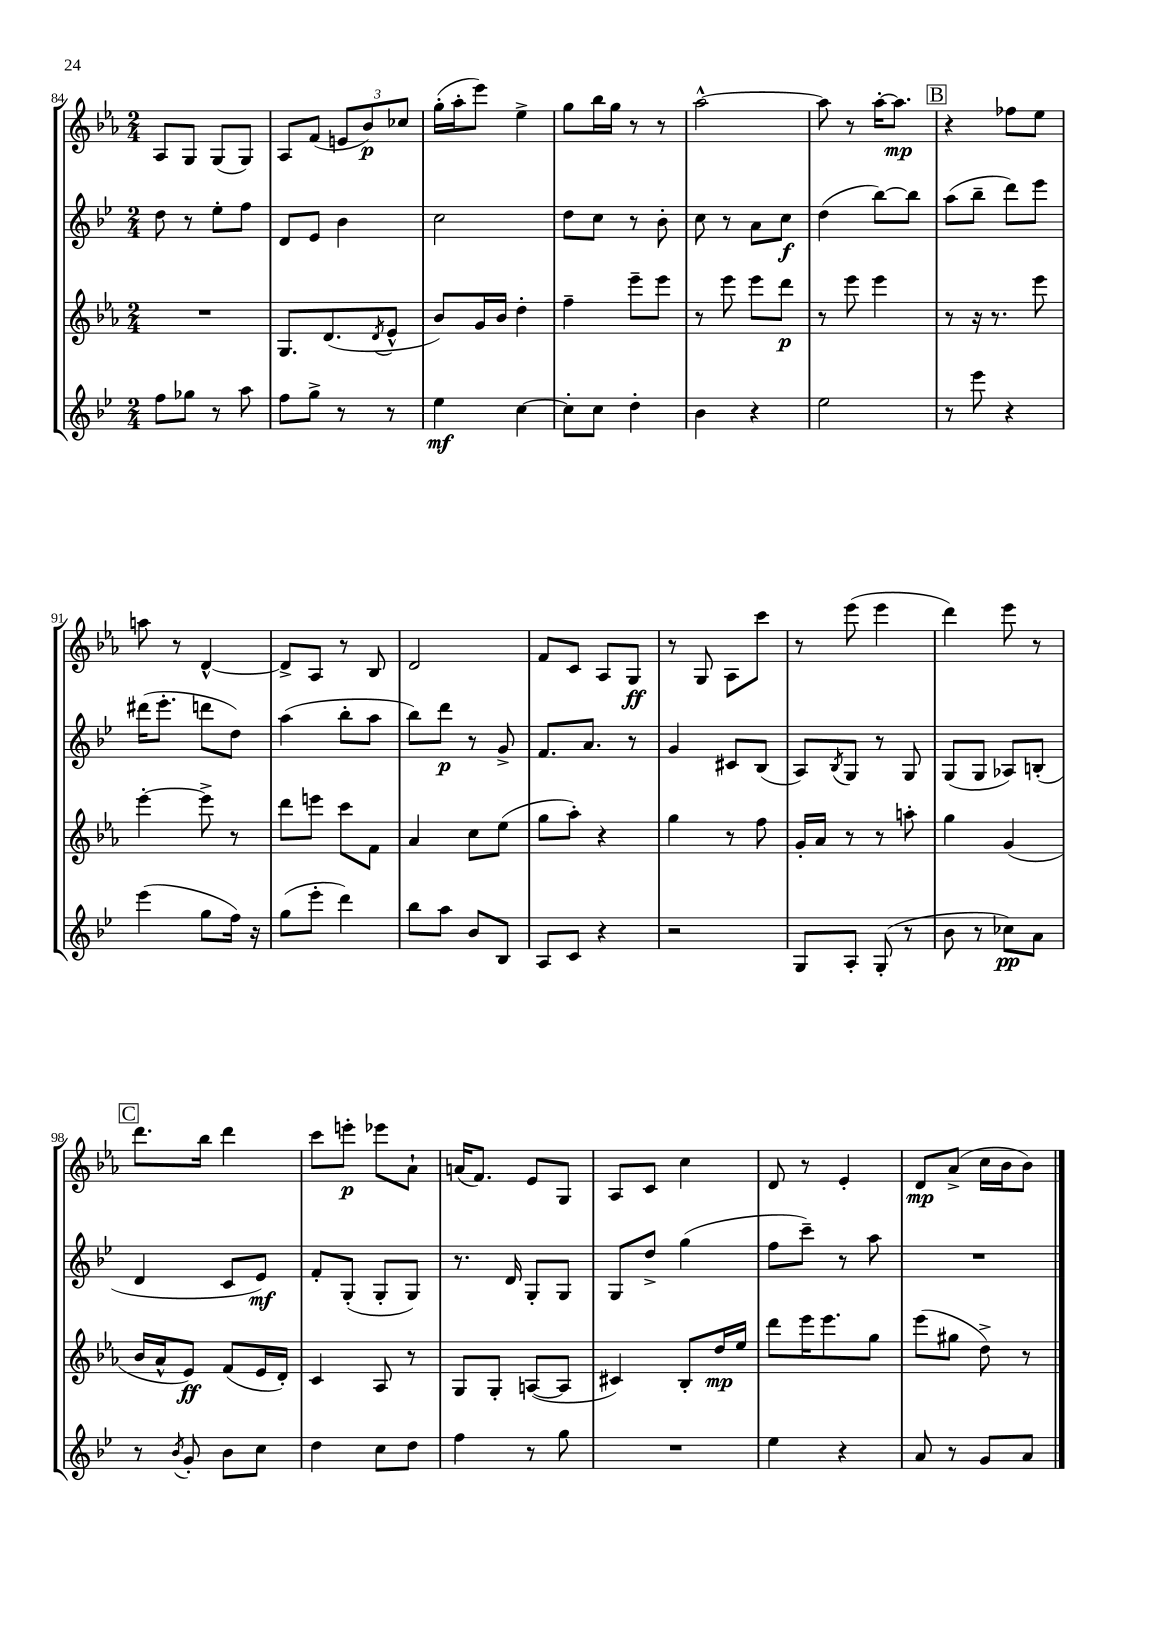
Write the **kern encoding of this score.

**kern	**kern	**kern	**kern
*staff4	*staff3	*staff2	*staff1
*clefG2	*clefG2	*clefG2	*clefG2
*k[b-e-]	*k[b-e-a-]	*k[b-e-]	*k[b-e-a-]
*M2/4	*M2/4	*M2/4	*M2/4
8ff	2r	8dd	8A-
8gg-	.	8r	8G
8r	.	8ee-'	(8G
8aa	.	8ff	8G)
=	=	=	=
8ff	8.G	8d	8A-
8gg^	.	8e-	(8f
.	(8.d	.	.
8r	.	4b-	12e
.	.	.	12b-)
.	8qd	.	.
8r	8e-^^	.	.
.	.	.	12cc-
=	=	=	=
4ee-	8b-)	2cc	(16gg'
.	.	.	16aa-'
.	16g	.	8eee-)
.	16b-	.	.
[4cc	4dd'	.	4ee-^
=	=	=	=
8cc']	4ff~	8dd	8gg
8cc	.	8cc	16bb-
.	.	.	16gg
4dd'	8eee-~	8r	8r
.	8eee-	8b-'	8r
=	=	=	=
4b-	8r	8cc	[2aa-^^
.	8eee-	8r	.
4r	8eee-	8a	.
.	8ddd	8cc	.
=	=	=	=
2ee-	8r	(4dd	8aa-]
.	8eee-	.	8r
.	4eee-	[8bb-)	[16aa-'
.	.	.	8.aa-]
.	.	8bb-]	.
=	=	=	=
8r	8r	(8aa	4r
8eee-	16r	8bb-~	.
.	8.r	.	.
4r	.	8ddd)	8ff-
.	8eee-	8eee-	8ee-
=	=	=	=
(4eee-	[4eee-'	(16ddd#	8aa
.	.	8.eee-'	.
.	.	.	8r
8gg	8eee-^]	8ddd	[4d^^
16ff)	8r	8dd)	.
16r	.	.	.
=	=	=	=
(8gg	8ddd	(4aa	8d^]
8eee-'	8eee	.	8A-
4ddd)	8ccc	8bb-'	8r
.	8f	8aa	8B-
=	=	=	=
8bb-	4a-	8bb-)	2d
8aa	.	8ddd	.
8b-	8cc	8r	.
8B-	(8ee-	8g^	.
=	=	=	=
8A	8gg	8.f	8f
8c	8aa-')	.	8c
.	.	8.a	.
4r	4r	.	8A-
.	.	8r	8G
=	=	=	=
2r	4gg	4g	8r
.	.	.	8G
.	8r	8c#	8A-
.	8ff	(8B-	8ccc
=	=	=	=
8G	16g'	8A)	8r
.	16a-	.	.
.	.	8qB-	.
8A'	8r	8G	(8eee-
(8G'	8r	8r	4eee-
8r	8aa'	8G	.
=	=	=	=
8b-	4gg	(8G	4ddd)
8r	.	8G	.
8cc-)	(4g	8A-)	8eee-
8a	.	(8B'	8r
=	=	=	=
8r	16b-	4d	8.ddd
.	16a-^^	.	.
8qb-	.	.	.
8g'	8e-)	.	.
.	.	.	16bb-
8b-	(8f	8c	4ddd
8cc	16e-	8e-)	.
.	16d')	.	.
=	=	=	=
4dd	4c	8f'	8ccc
.	.	(8G'	8eee'
8cc	8A-	8G'	8eee-
8dd	8r	8G)	8a-`
=	=	=	=
4ff	8G	8.r	(16a
.	.	.	8.f)
.	8G'	.	.
.	.	16d	.
8r	([8A	8G'	8e-
8gg	8A]	8G	8G
=	=	=	=
2r	4c#)	8G	8A-
.	.	8dd^	8c
.	8B-'	(4gg	4cc
.	16dd	.	.
.	16ee-	.	.
=	=	=	=
4ee-	8ddd	8ff	8d
.	16eee-	8ccc~)	8r
.	8.eee-	.	.
4r	.	8r	4e-'
.	8gg	8aa	.
=	=	=	=
8a	(8eee-	2r	8d
8r	8gg#	.	(8a-^
8g	8dd^)	.	16cc
.	.	.	16b-
8a	8r	.	8b-)
==	==	==	==
*-	*-	*-	*-
